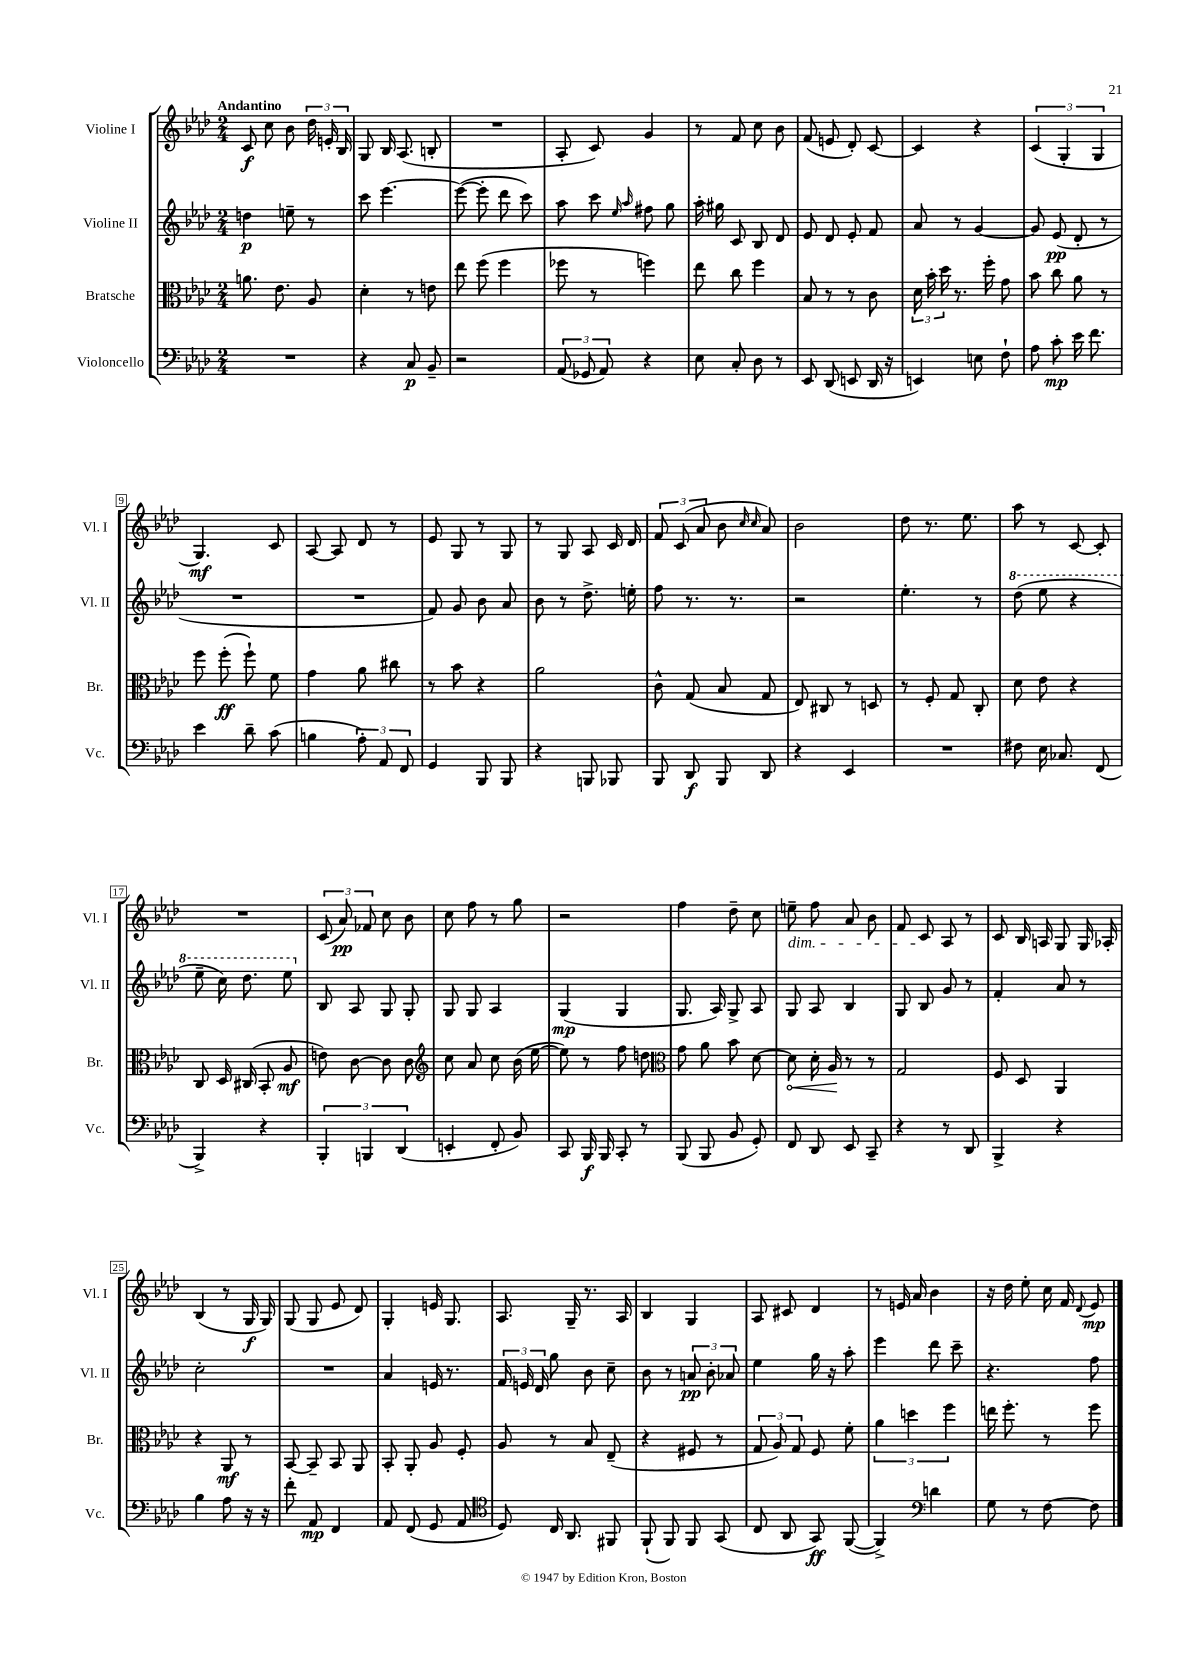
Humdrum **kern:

**kern	**kern	**kern	**kern
*staff4	*staff3	*staff2	*staff1
*clefF4	*clefC3	*clefG2	*clefG2
*k[b-e-a-d-]	*k[b-e-a-d-]	*k[b-e-a-d-]	*k[b-e-a-d-]
*M2/4	*M2/4	*M2/4	*M2/4
2r	8.a	4dd	8c
.	.	.	8cc
.	8.e-	.	.
.	.	8ee~	8b-
.	8A-	8r	24dd-
.	.	.	24e'
.	.	.	24B-
=	=	=	=
4r	4d-'	8ccc	8G
.	.	[4.eee-	16B-
.	.	.	(8.A-
8C	8r	.	.
8BB-~	8e	.	8B'
=	=	=	=
2r	8ee-	(8eee-_	2r
.	(8ff	8eee-']	.
.	4ff	8ddd-	.
.	.	8ccc)	.
=	=	=	=
(12AA-	8ff-	8aa-	8A-'
12GG-	.	.	.
.	8r	8ccc	8c)
12AA-)	.	.	.
.	.	16qqee-	.
.	.	16qqaa-	.
4r	4ff)	8ff#	4g
.	.	8gg	.
=	=	=	=
8E-	8ee-	16aa-'	8r
.	.	16gg#	.
8C'	8cc	8c	8f
8D-	4ff	8B-	8cc
8r	.	8d-	8b-
=	=	=	=
8EE-	8B-	8e-	(8f
(8DD-	8r	8d-	8e
8EE	8r	8e-'	8d-')
16DD-	8c	8f	[8c
16r	.	.	.
=	=	=	=
4EE)	24d-	8a-	4c]
.	24b-'	.	.
.	24dd-	.	.
.	8.r	8r	.
8E	.	[4g	4r
.	16ff'	.	.
8F`	8g	.	.
=	=	=	=
8A-	8b-	8g]	(6c
8c'	8cc	(8e-	.
.	.	.	6G'
16e-	8a-	8d-'	.
8.f	.	.	.
.	.	.	6G
.	8r	8r	.
=	=	=	=
4e-	8ff	2r	4.G)
.	(8ff'	.	.
8d-~	8ff`)	.	.
(8c	8f	.	8c
=	=	=	=
4B	4g	2r	[8A-
.	.	.	8A-]
12A-')	8a-	.	8d-
12AA-	.	.	.
.	8cc#	.	8r
12FF	.	.	.
=	=	=	=
4GG	8r	8f)	8e-
.	8b-	8g	8G
8BBB-	4r	8b-	8r
8BBB-	.	8a-	8G
=	=	=	=
4r	2a-	8b-	8r
.	.	8r	8G
8BBB	.	8.dd-^	8A-
8BBB-	.	.	16c
.	.	16ee'	16d-
=	=	=	=
8BBB-	8c^^	8ff	12f
.	.	.	(12c
8DD-	(8G	8.r	.
.	.	.	12a-
8BBB-	8B-	.	8b-
.	.	8.r	.
.	.	.	16qqcc
.	.	.	16qqcc
8DD-	8G	.	8a-)
=	=	=	=
4r	8E-)	2r	2b-
.	8C#	.	.
4EE-	8r	.	.
.	8D	.	.
=	=	=	=
2r	8r	4.ee-'	8dd-
.	8F'	.	8.r
.	8G	.	.
.	.	.	8.ee-
.	8C'	8r	.
=	=	=	=
8F#	8d-	(8ddd-	8aa-
16E-	8e-	8eee-	8r
8.C-	.	.	.
.	4r	4r	[8c
(8FF	.	.	8c']
=	=	=	=
4BBB-^)	8C	8eee-~	2r
.	16D-	16ccc)	.
.	(16C#	8.ddd-	.
4r	8BB-'	.	.
.	8A-	8eee-	.
=	=	=	=
6BBB-'	8e)	8B-	(12c
.	.	.	12a-)
.	[8c	8A-	.
6BBB	.	.	12f-
.	8c]	8G	8cc
(6DD-	.	.	.
.	8c	8G'	8b-
=	=	=	=
*	*clefG2	*	*
4EE'	8cc	8G	8cc
.	8a-	8G	8ff
8FF'	8cc	4A-	8r
8BB-)	(16b-	.	8gg
.	[16ee-	.	.
=	=	=	=
8CC	8ee-])	(4G	2r
16BBB-	8r	.	.
16BBB-	.	.	.
8CC'	8ff	4G	.
8r	8dd	.	.
=	=	=	=
*	*clefC3	*	*
(8BBB-	8g	8.G	4ff
8BBB-	8a-	.	.
.	.	16A-)	.
8BB-	8b-	8G^	8dd-~
8GG')	[8d-	8A-	8cc
=	=	=	=
8FF	8d-]	8G	8ee~
8DD-	16d-'	8A-	8ff
.	16A-	.	.
8EE-	8r	4B-	8a-
8CC~	8r	.	8b-
=	=	=	=
4r	2G	8G	8f
.	.	8B-	8c
8r	.	8g	8A-
8DD-	.	8r	8r
=	=	=	=
4BBB-^	8F	4f'	8c
.	8D-	.	16B-
.	.	.	16A
4r	4AA-	8a-	8G
.	.	8r	16G
.	.	.	16A-'
=	=	=	=
4B-	4r	2cc'	(4B-
8A-	8AA-	.	8r
16r	8r	.	16G
16r	.	.	16G)
=	=	=	=
8f'	[8BB-	2r	(8G
8AA-	8BB-~]	.	8G
4FF	8BB-	.	8e-
.	8AA-	.	8d-)
=	=	=	=
8AA-	8BB-'	4a-	4G'
(8FF	8AA-'	.	.
8GG	8A-	16e	16e
.	.	8.r	8.G
8AA-	8F'	.	.
=	=	=	=
*clefC4	*	*	*
8D-)	8A-	24f	8.A-
.	.	24e	.
.	.	24d-	.
16C	8r	8gg	.
8.AA-	.	.	16G~
.	8B-	8b-	8.r
8FF#	(8E-~	8cc~	.
.	.	.	16A-
=	=	=	=
(8FF`	4r	8b-	4B-
8FF)	.	8r	.
8FF	8F#	12a	4G
.	.	12b-'	.
(8GG	8r	.	.
.	.	12a-	.
=	=	=	=
8C	12G	4ee-	8A-
.	12A-)	.	.
8AA-	.	.	8c#
.	12G	.	.
8GG)	8F	16gg	4d-
.	.	16r	.
([8FF	8f'	8aa-'	.
=	=	=	=
4FF^])	6a-	4eee-	8r
.	.	.	16e
.	6dd	.	.
.	.	.	16a-
*clefF4	*	*	*
4d	.	8ddd-	4b-
.	6ff	.	.
.	.	8ccc~	.
=	=	=	=
8G	16ee	4.r	16r
.	8.ff'	.	16dd-
8r	.	.	8ee-'
[8F	8r	.	16cc
.	.	.	16f
.	.	.	8qqd-
8F]	8ff	8ff	8e-
==	==	==	==
*-	*-	*-	*-
